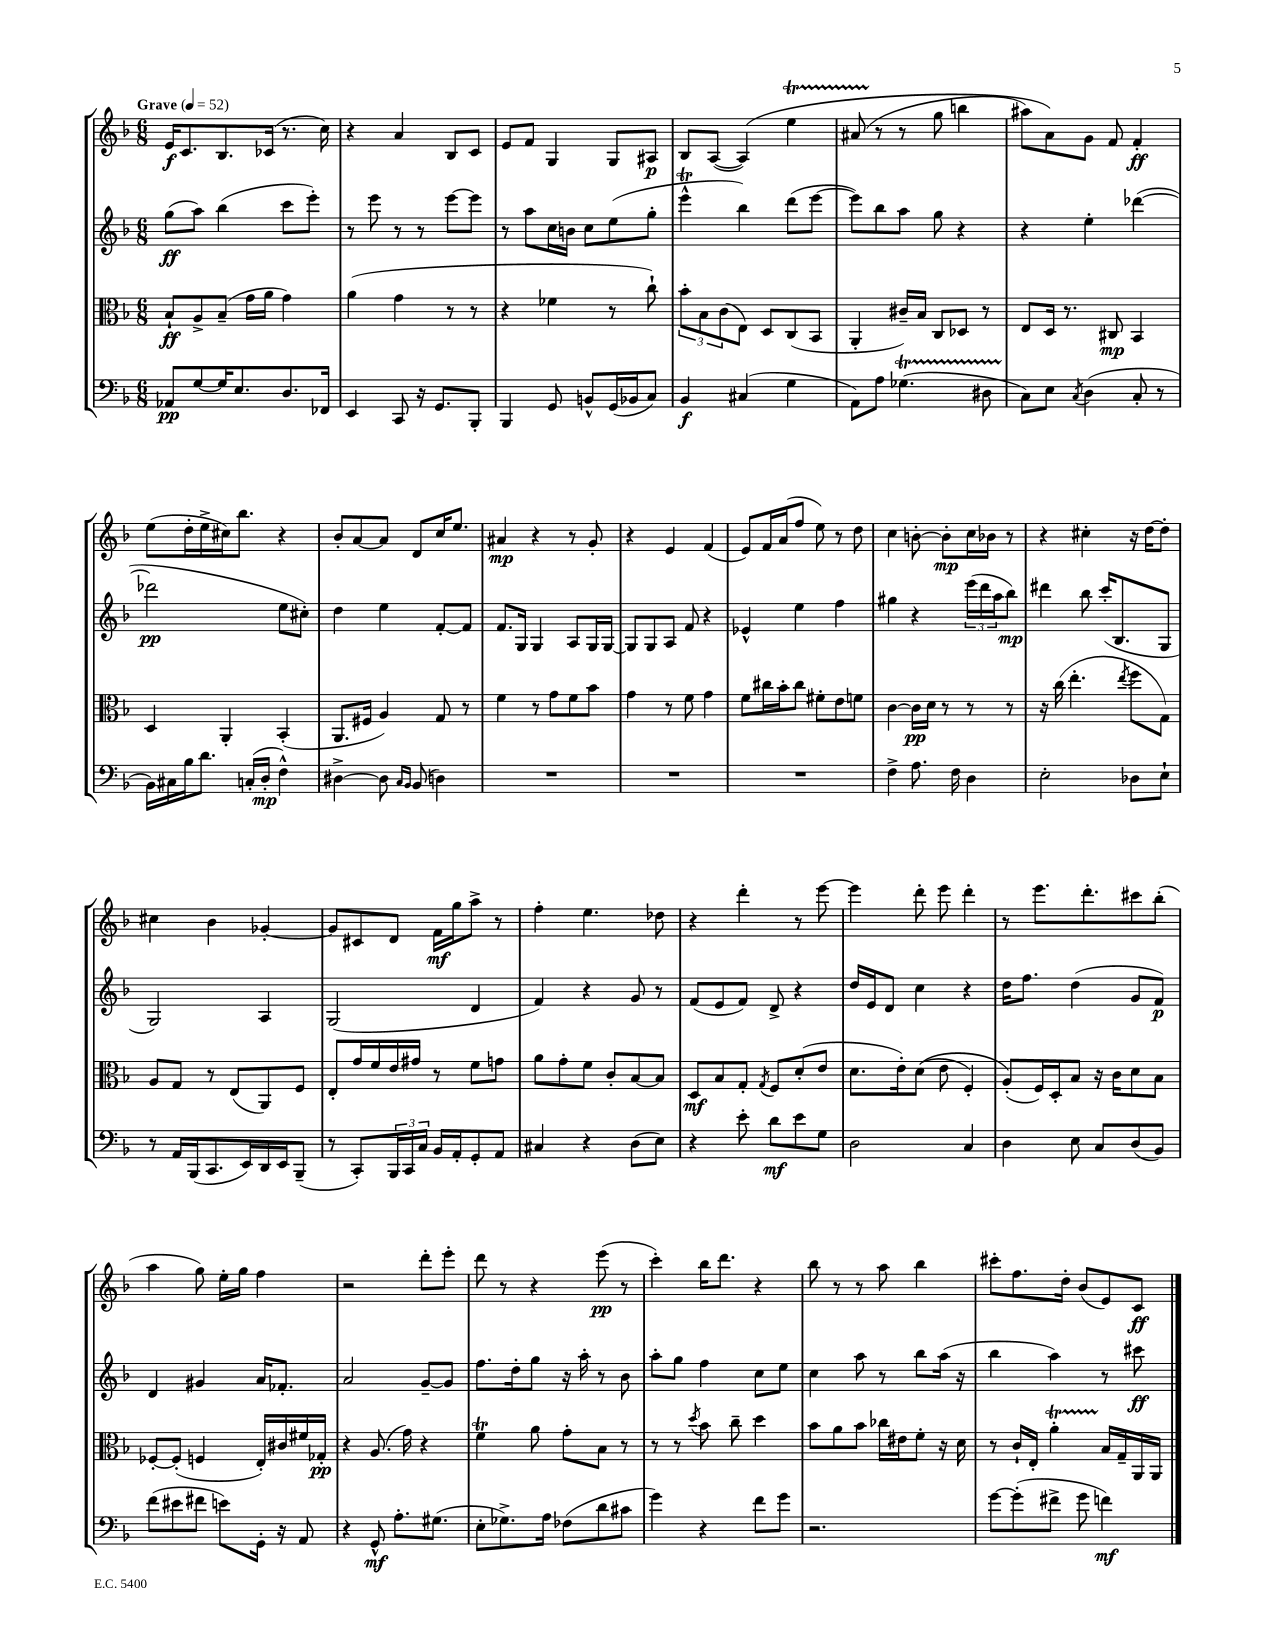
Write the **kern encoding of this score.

**kern	**kern	**kern	**kern
*staff4	*staff3	*staff2	*staff1
*clefF4	*clefC3	*clefG2	*clefG2
*k[b-]	*k[b-]	*k[b-]	*k[b-]
*M6/8	*M6/8	*M6/8	*M6/8
*MM52	*MM52	*MM52	*MM52
8AA-	8B-`	(8gg	16e
.	.	.	8.c
[8G	8A^	8aa)	.
16G]	(8B-~	(4bb-	8.B-
8.E	.	.	.
.	16g	.	.
.	16a	.	(16c-
8.D	4g)	8ccc	8.r
.	.	8eee')	.
16FF-	.	.	16cc)
=	=	=	=
4EE	(4a	8r	4r
.	.	8eee	.
8CC	4g	8r	4a
16r	.	8r	.
8.GG	.	.	.
.	8r	[8eee	8B-
8BBB-'	8r	8eee]	8c
=	=	=	=
4BBB-	4r	8r	8e
.	.	8aa	8f
8GG	4f-	16cc	4G
.	.	16b	.
8BB^^	.	8cc	.
(16GG	8r	(8ee	8G
16BB-	.	.	.
8C)	8cc`)	8gg'	8A#
=	=	=	=
4BB-	12b-'	4eee^^	8B-
.	12B-	.	.
.	.	.	([8A
.	(12c	.	.
(4C#	8E)	4bb-)	&(4A])
.	8D	.	.
4G	(8C	(8ddd	4ee
.	8BB-	[8eee	.
=	=	=	=
8AA)	4AA'	8eee])	(8a#
8A	.	8bb-	8r
(4.G-	16c#~)	8aa	8r
.	16B-	.	.
.	8C	8gg	8gg
.	8D-	4r	4bb
8D#	8r	.	.
=	=	=	=
8C)	8E	4r	8aa#)
8E	16D	.	8a&)
.	8.r	.	.
8qC	.	.	.
(4D	.	4ee'	8g
.	8C#	.	8f
8C'	4BB-	([4ddd-	4f'
8r	.	.	.
=	=	=	=
16BB-)	4D	2ddd-]	(8ee
16C#	.	.	.
16B-	.	.	16dd'
8.d	.	.	16ee^
.	4AA'	.	16cc#)
.	.	.	8.bb-
(16C'	.	.	.
16D'	.	.	.
4F^^)	(4BB-'	8ee	4r
.	.	8cc#')	.
=	=	=	=
[4D#^	8.AA	4dd	8b-'
.	.	.	[8a
.	16F#	.	.
8D#]	4A)	4ee	8a]
16qqC	.	.	.
16qqBB-	.	.	.
(8BB-	.	.	8d
4D)	8G	[8f'	16cc
.	.	.	8.ee
.	8r	8f]	.
=	=	=	=
2.r	4f	8.f	4a#
.	.	16G	.
.	8r	4G	4r
.	8g	.	.
.	8f	8A	8r
.	8b-	16G	8g'
.	.	[16G	.
=	=	=	=
2.r	4g	8G]	4r
.	.	8G	.
.	8r	8A	4e
.	8f	8f	.
.	4g	4r	(4f
=	=	=	=
2.r	8f	4e-^^	8e)
.	16cc#	.	16f
.	16b-'	.	(16a
.	8cc#	4ee	8ff
.	8f#'	.	8ee)
.	8e	4ff	8r
.	8f	.	8dd
=	=	=	=
4F^	[4c	4gg#	4cc
8.A	16c]	4r	[8b'
.	16d	.	.
.	8r	.	8b']
16F	.	.	.
4D	8r	(24eee	16cc
.	.	24ddd	.
.	.	.	16b-
.	.	24aa	.
.	8r	8bb-)	8r
=	=	=	=
2E'	16r	4ddd#	4r
.	(16cc	.	.
.	4.ee'	.	.
.	.	8bb-	4cc#'
.	.	(16ccc'	.
.	.	8.B-	.
.	8qee	.	.
8D-	8ff	.	16r
.	.	.	[16dd
8E`	8G)	8G	8dd']
=	=	=	=
8r	8A	2G)	4cc#
16AA	8G	.	.
(16BBB-	.	.	.
8.CC	8r	.	4b-
.	(8E	.	.
16EE)	.	.	.
16DD	8AA)	4A	[4g-'
16EE	.	.	.
(8BBB-~	8F	.	.
=	=	=	=
8r	8E'	(2G	8g-]
8CC')	16g	.	8c#
.	16f	.	.
24BBB-	16e	.	8d
24CC	.	.	.
.	16g#	.	.
24C	.	.	.
16BB-	8r	.	16f
16AA'	.	.	16gg
8GG'	8f	4d	8aa^
8AA	8g	.	8r
=	=	=	=
4C#	8a	4f)	4ff'
.	8g'	.	.
4r	8f	4r	4.ee
.	8c'	.	.
(8D	[8B-	8g	.
8E)	8B-]	8r	8dd-
=	=	=	=
4r	8D	(8f	4r
.	8B-	8e	.
8e'	8G'	8f)	4ddd'
.	8qG	.	.
8d	8F	8d^	.
8e	(8d'	4r	8r
8G	8e	.	[8eee
=	=	=	=
2D	8.d	16dd	4eee]
.	.	16e	.
.	.	8d	.
.	16e')	.	.
.	&((8d	4cc	8ddd'
.	8e	.	8eee
4C	4F')	4r	4ddd'
=	=	=	=
4D	(8A'&)	16dd	8r
.	.	8.ff	.
.	16F)	.	8.eee
.	16D'	.	.
8E	8B-	(4dd	.
.	.	.	8.ddd'
8C	16r	.	.
.	16c	.	.
(8D	8d	8g	8ccc#
8BB-)	8B-	8f)	(8bb-'
=	=	=	=
(8f	[8F-'	4d	4aa
8e#	(8F-']	.	.
8f#	4F	4g#	8gg)
8e)	.	.	16ee'
.	.	.	16gg
16GG'	16E')	16a	4ff
16r	16c#	8.f-'	.
8AA	16f#	.	.
.	16G-'	.	.
=	=	=	=
4r	4r	2a	2r
8GG^^	(8.A	.	.
8.A'	.	.	.
.	16g)	.	.
.	4r	[8g~	8ddd'
(8.G#	.	.	.
.	.	8g]	8eee'
=	=	=	=
8E'	4f	8.ff	8ddd
8.G-^)	.	.	8r
.	.	16dd'	.
.	8a	8gg	4r
16A	.	.	.
(8F-	8g'	16r	.
.	.	16aa'	.
8d	8B-	8r	(8eee
8c#	8r	8b-	8r
=	=	=	=
4g)	8r	8aa'	4ccc')
.	8r	8gg	.
.	8qdd	.	.
4r	8b-	4ff	16bb-
.	.	.	8.ddd
.	8cc~	.	.
8f	4dd	8cc	4r
8g	.	8ee	.
=	=	=	=
2.r	8b-	4cc	8bb-
.	8a	.	8r
.	8b-	8aa	8r
.	16cc-	8r	8aa
.	16e#	.	.
.	8f'	8bb-	4bb-
.	16r	(16aa	.
.	16d	16r	.
=	=	=	=
[8g	8r	4bb-	8ccc#'
(8g']	16c`	.	8.ff
.	16E'	.	.
8f#^	4a'	4aa)	.
.	.	.	16dd'
8g	.	.	(8b-
4f)	16B-	8r	8e)
.	16G~	.	.
.	16AA	8ccc#	8c
.	16AA	.	.
==	==	==	==
*-	*-	*-	*-
